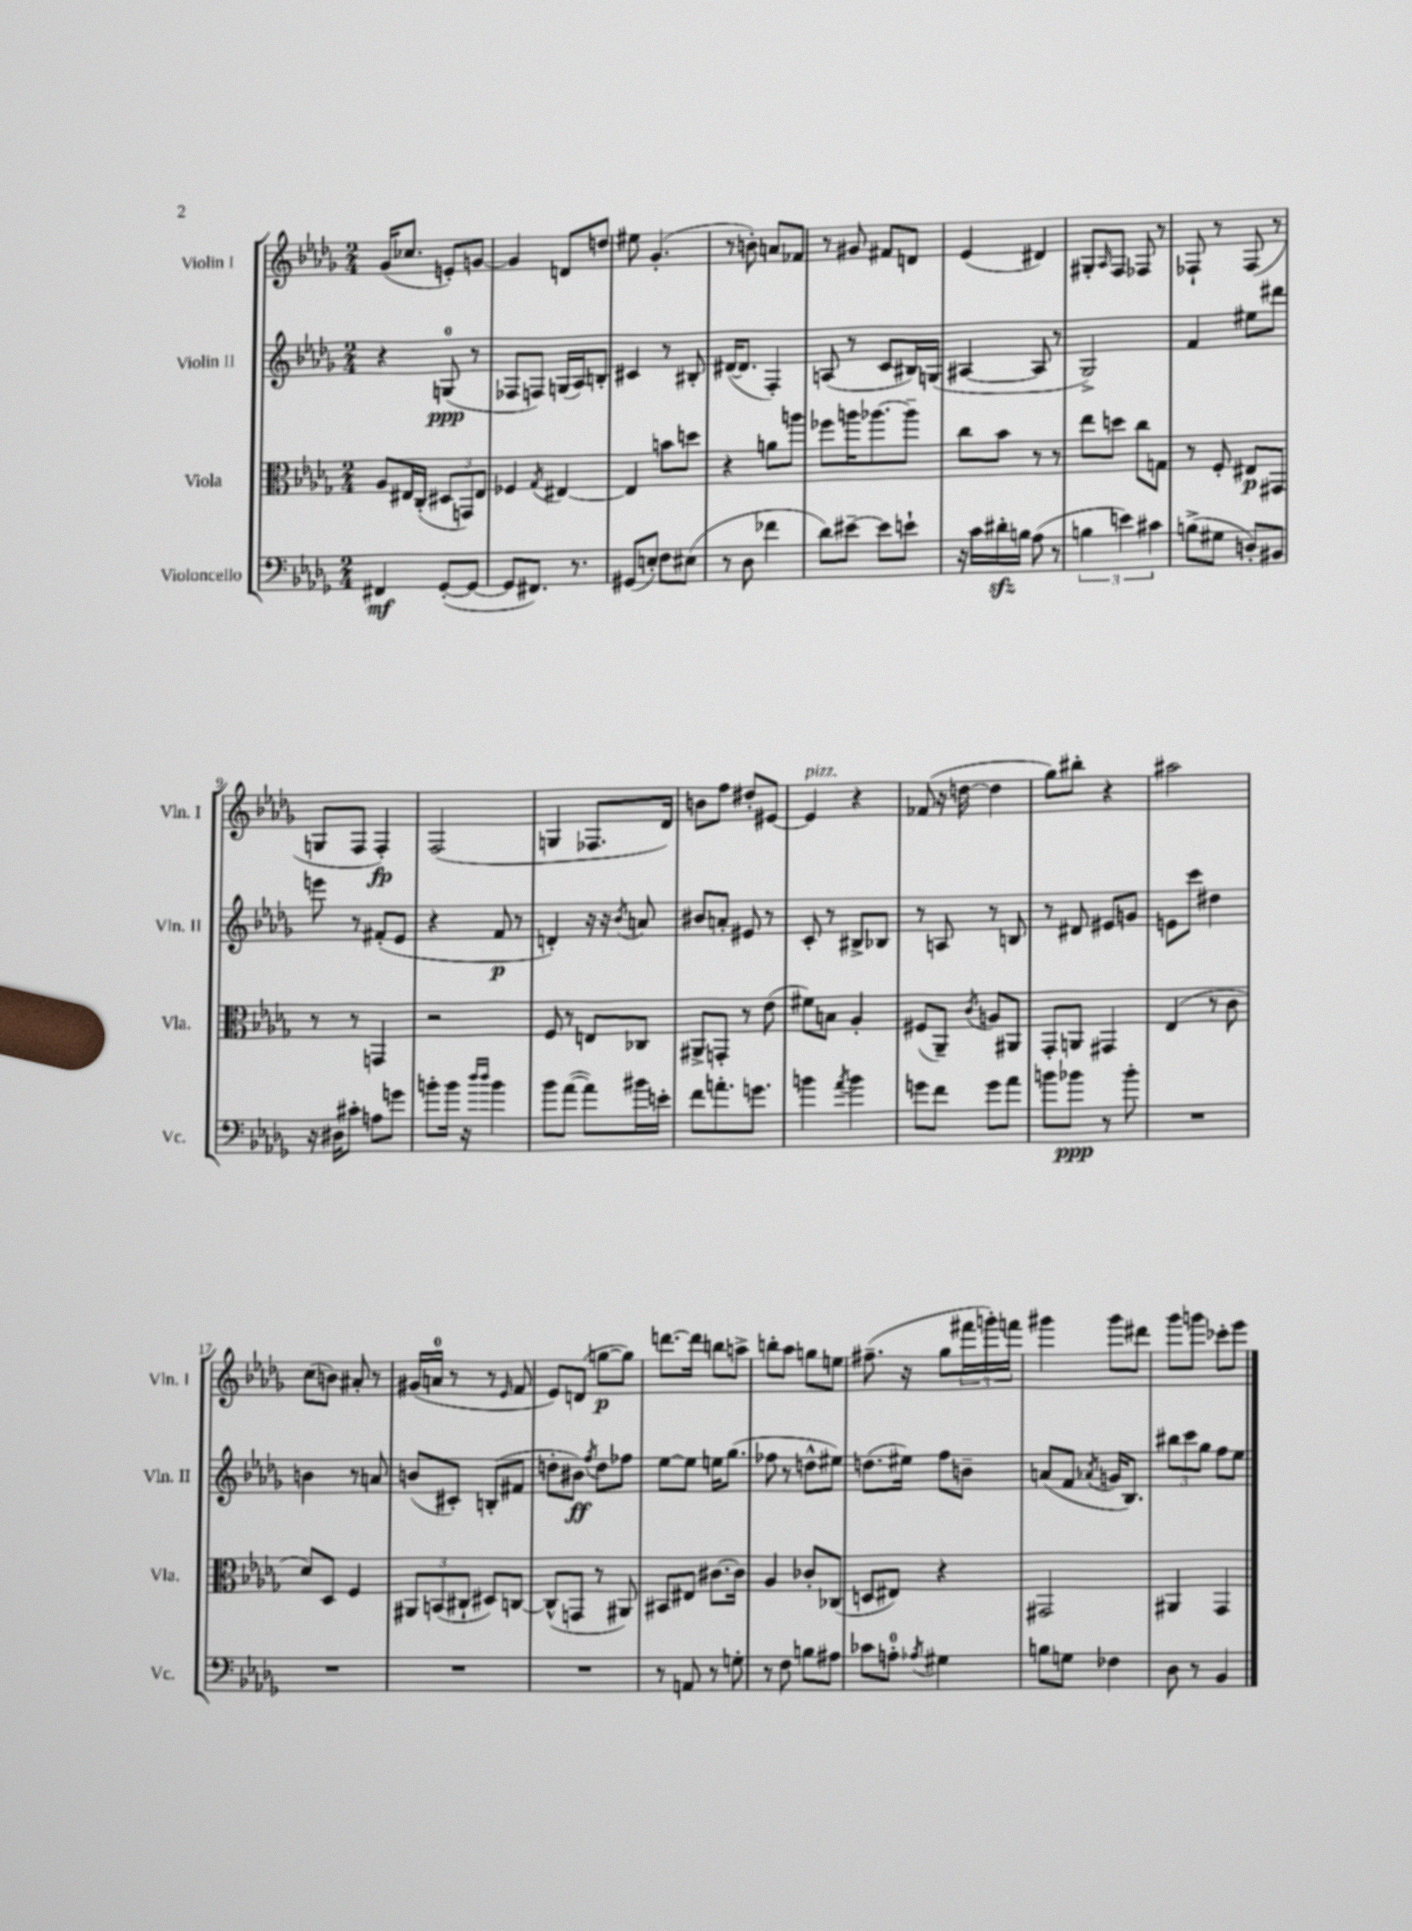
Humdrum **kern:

**kern	**kern	**kern	**kern
*staff4	*staff3	*staff2	*staff1
*clefF4	*clefC3	*clefG2	*clefG2
*k[b-e-a-d-g-]	*k[b-e-a-d-g-]	*k[b-e-a-d-g-]	*k[b-e-a-d-g-]
*M2/4	*M2/4	*M2/4	*M2/4
4FF#	8A-	4r	(16g-
.	.	.	8.cc-
.	16E#	.	.
.	(16C'	.	.
([8GG-'	12D#	(8G	8e')
.	12GG)	.	.
8GG-_	.	8r	[8g
.	12E#	.	.
=	=	=	=
8GG-]	4F-	8F-	4g]
8.FF#)	.	8F)	.
.	8qG-	.	.
.	[4E#	(16G	8d
8.r	.	16A-)	.
.	.	8B'	8dd
=	=	=	=
(8GG#	4E#]	4c#	8ee#
8E')	.	.	(4.g-'
8F	8b	8r	.
(8E#	8dd	8B#'	.
=	=	=	=
8r	4r	([16d#	8r
.	.	8.d#]	.
8D-	.	.	8b')
4f-	8a	4F')	8a
.	8aa	.	8f-
=	=	=	=
8d-)	8ff-	(8A	8r
[8e#~	16aa	8r	8g#
.	[8.aa-	.	.
8e#]	.	8c	8f#
8e`	8aa-~]	16B#)	8d
.	.	(16G	.
=	=	=	=
16r	8cc	[4A#	(4e-
16c	.	.	.
16d#'	8b-	.	.
16B	.	.	.
(8A-	8r	8A#]	4d#)
8r	8r	8r	.
=	=	=	=
6B	8ee-	2G-^)	8G#'
.	.	.	16qqA-
.	8dd	.	8F
6e)	.	.	.
.	8cc	.	8F-
6c#	.	.	.
.	8G	.	8r
=	=	=	=
(8B^	8r	4f	8F-`
8G#	8F'	.	8r
8D')	8E#	8ee#	(8F-
8BB#	8GG#	8ddd#	8r
=	=	=	=
16r	8r	8eee	8G
16D#	.	.	.
8c#'	8r	8r	8F
8A	4GG	(8f#'	4F')
8g	.	8e-	.
=	=	=	=
8b'	2r	4r	(2F
16b	.	.	.
16r	.	.	.
16qqdd-	.	.	.
16qqdd-	.	.	.
4b	.	8f	.
.	.	8r	.
=	=	=	=
8b-	8F	4d')	4G
([8a-	8r	.	.
8a-])	8E	16r	8.F-
.	.	16r	.
.	.	8qb-	.
16b#	8C-	8a	.
16e'	.	.	16d-)
=	=	=	=
8f	8AA#^	8b#	8b
8.a'	8GG'	8a'	8ff
.	8r	8e#	8dd#'
8.g	.	.	.
.	(8e-	8r	[8e#
=	=	=	=
4b	8f#)	8c'	4e#]
.	8B	8r	.
8qa-	.	.	.
4b	4A-'	8B#^	4r
.	.	8B-	.
=	=	=	=
8g	(8F#	8r	(8f-
8f	8AA-~)	8A	16r
.	.	.	[16dd
.	8qc	.	.
8g	8A	8r	4dd]
8a-	8AA#	8B	.
=	=	=	=
8b	8GG-'	8r	8gg-)
8b-	8AA	8d#	8bb#'
8r	4GG#	8e#	4r
8b-'	.	8g	.
=	=	=	=
2r	(4E-	8e	2aa#
.	.	8ccc	.
.	8r	4dd#	.
.	8c	.	.
=	=	=	=
2r	8d-)	4b	(8cc
.	8D-	.	8b)
.	4F	8r	8a#'
.	.	8a	8r
=	=	=	=
2r	12AA#	(8b	(16g#
.	.	.	16a
.	(12BB	.	.
.	.	8c#')	8r
.	12C#`	.	.
.	8D#)	(8B'	8r
.	.	.	16qqe-
.	[8C	8f#	8f
=	=	=	=
2r	(8C^^]	8dd'	8e-)
.	8GG	8b#)	(8d
.	.	8qff	.
.	8r	8dd	[8gg
.	8AA#)	8ff-	8gg])
=	=	=	=
8r	8BB#	[8ee-	[8.ddd
8AA	8E#	8ee-]	.
.	.	.	16ddd]
8r	[8.c#	16ee	8bb
.	.	(8.gg-	.
8G'	.	.	8aa^
.	16c#]	.	.
=	=	=	=
8r	4A-	8ff-	8bb'
8F	.	8r	8aa-
8B	8c-'	8dd^^	8gg
8A#	(8C-	8ee#)	8ee
=	=	=	=
8c-	8D	(8.dd	(8.ff#~
8A'	8E#)	.	.
.	.	16ee#)	16r
8qA-	.	.	.
4G#	4r	8ff	8gg-
.	.	8b~	24fff#
.	.	.	24ggg')
.	.	.	24fff
=	=	=	=
8B	2GG#	(8a	4ggg#
8G	.	8f	.
.	.	8qa-	.
4F-	.	16g	8ggg#
.	.	8.B-)	.
.	.	.	8ddd#
=	=	=	=
8D-	4AA#	12bb#	8ggg-
.	.	12ccc	.
8r	.	.	8ggg
.	.	12gg-	.
4BB-	4GG-	8ff	8ccc-'
.	.	8ee-	8eee-
==	==	==	==
*-	*-	*-	*-
